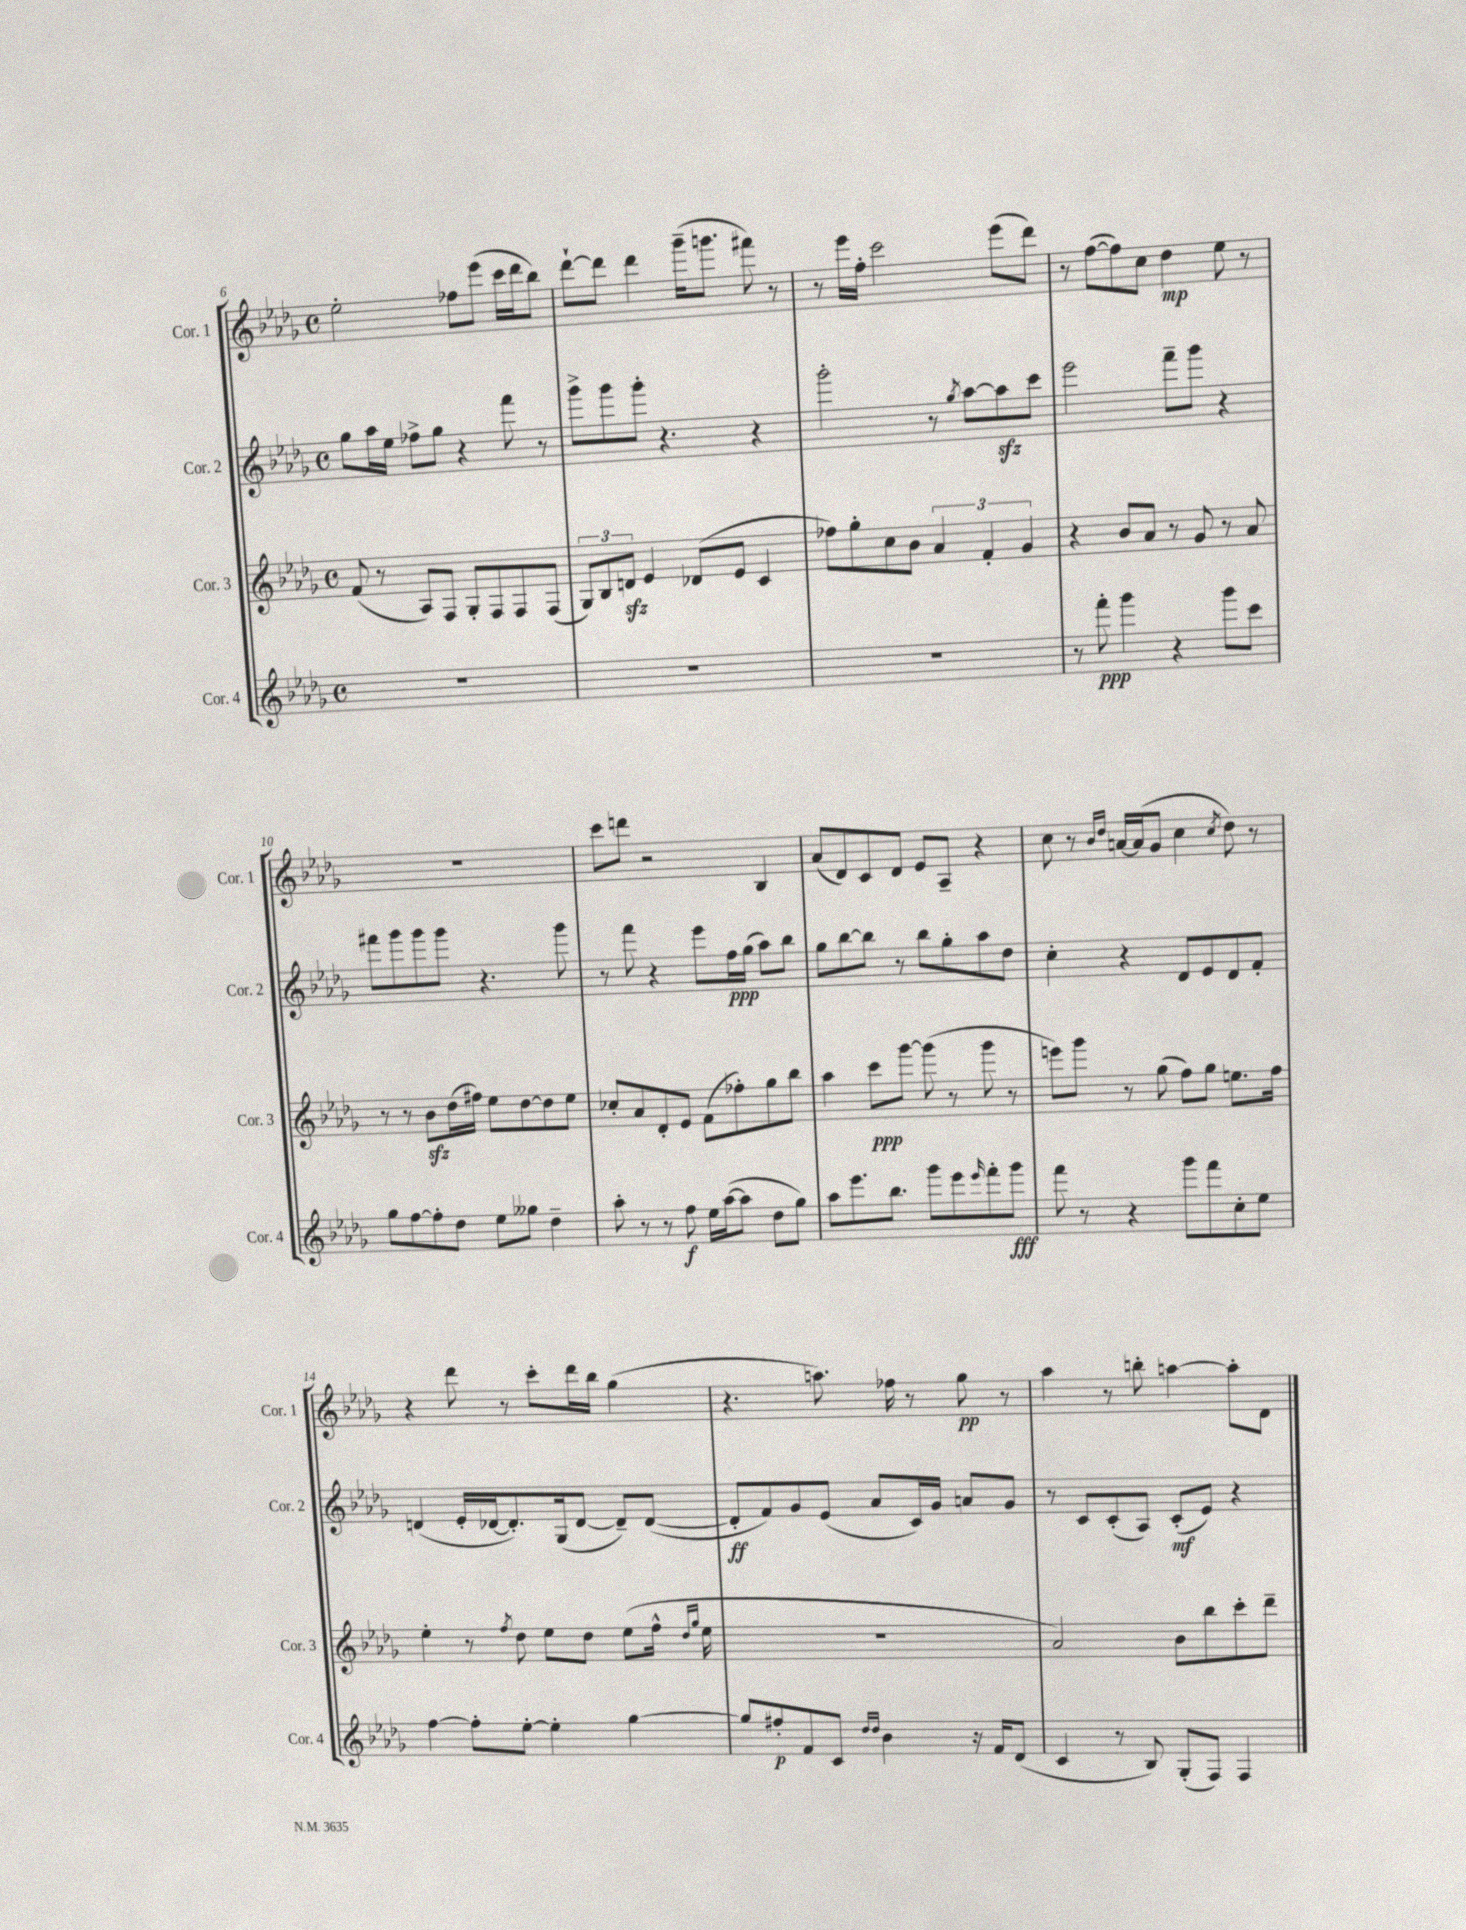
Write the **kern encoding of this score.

**kern	**dynam	**kern	**dynam	**kern	**dynam	**kern	**dynam
*part4	*part4	*part3	*part3	*part2	*part2	*part1	*part1
*staff4	*staff4	*staff3	*staff3	*staff2	*staff2	*staff1	*staff1
*I"Cor. 4	*	*I"Cor. 3	*	*I"Cor. 2	*	*I"Cor. 1	*
*I'Cor. 4	*	*I'Cor. 3	*	*I'Cor. 2	*	*I'Cor. 1	*
*clefG2	*	*clefG2	*	*clefG2	*	*clefG2	*
*k[b-e-a-d-g-]	*	*k[b-e-a-d-g-]	*	*k[b-e-a-d-g-]	*	*k[b-e-a-d-g-]	*
*M4/4	*	*M4/4	*	*M4/4	*	*M4/4	*
*met(c)	*	*met(c)	*	*met(c)	*	*met(c)	*
=6	=6	=6	=6	=6	=6	=6	=6
1r	.	(8f/	.	8gg-\L	.	2ee-'\	.
.	.	8r	.	16aa-\L	.	.	.
.	.	.	.	16ee-\JJ	.	.	.
.	.	8A-/L)	.	8ff-X^\L	.	.	.
.	.	8F/J	.	8gg-\J	.	.	.
.	.	8G-'/L	.	4r	.	8ff-X\L	.
.	.	8F/	.	.	.	(8eee-\J	.
.	.	8F/	.	8fff\	.	16ccc\LL	.
.	.	.	.	.	.	16ddd-\J	.
.	.	(8F/J	.	8r	.	8bb-\J)	.
=7	=7	=7	=7	=7	=7	=7	=7
1r	.	12G-/L)	.	8ggg-^\L	.	[8ddd-`\L	.
.	.	12B-/	.	.	.	.	.
.	.	.	.	8ggg-\	.	8ddd-\J]	.
.	.	12dnzz/J	.	.	.	.	.
.	.	4e-/	.	8ggg-'\J	.	4ddd-\	.
.	.	.	.	4.r	.	.	.
.	.	(8d-X/L	.	.	.	(16ggg-~\KL	.
.	.	.	.	.	.	8.gggn\J	.
.	.	8e-/J	.	.	.	.	.
.	.	4c/	.	4r	.	8fff#X\)	.
.	.	.	.	.	.	8r	.
=8	=8	=8	=8	=8	=8	=8	=8
1r	.	8ff-X\L)	.	2ggg-'\	.	8r	.
.	.	8gg-'\	.	.	.	16eee-\LL	.
.	.	.	.	.	.	16ff'\JJ	.
.	.	8cc\	.	.	.	2ccc\	.
.	.	8b-\J	.	.	.	.	.
.	.	6a-/	.	8r	.	.	.
.	.	.	.	8qgg-/	.	.	.
.	.	.	.	[8aa-\L	.	.	.
.	.	6f'/	.	.	.	.	.
.	.	.	.	8aa-zz\]	.	(8eee-\L	.
.	.	6g-/	.	.	.	.	.
.	.	.	.	8ccc\J	.	8ddd-\J)	.
=9	=9	=9	=9	=9	=9	=9	=9
8r	.	4r	.	2eee-\	.	8r	.
8fff'\	ppp	.	.	.	.	([8ff\L	.
4ggg-\	.	8b-/L	.	.	.	8ff\])	.
.	.	8a-/J	.	.	.	8cc\J	.
4r	.	8r	.	8fff~\L	.	4dd-\	mp
.	.	8g-/	.	8ggg-\J	.	.	.
8ggg-\L	.	8r	.	4r	.	8ee-\	.
8ccc\J	.	8a-/	.	.	.	8r	.
!!LO:LB:g=z
=10	=10	=10	=10	=10	=10	=10	=10
8gg-\L	.	8r	.	8fff#X\L	.	1r	.
[8ff\	.	8r	.	8ggg-\	.	.	.
8ff'\]	.	8b-zz\L	.	8ggg-\	.	.	.
8dd-\J	.	(16dd-\L	.	8ggg-\J	.	.	.
.	.	16ff#X\JJ)	.	.	.	.	.
8ee-\L	.	8ee-\L	.	4.r	.	.	.
8gg--X\J	.	[8dd-\	.	.	.	.	.
4dd-~\	.	8dd-\]	.	.	.	.	.
.	.	8ee-\J	.	8ggg-\	.	.	.
=11	=11	=11	=11	=11	=11	=11	=11
8aa-'\	.	8cc-X'/L	.	8r	.	8ccc\L	.
8r	.	8a-/	.	8fff\	.	8dddn\J	.
8r	.	8d-'/	.	4r	.	2r	.
8ff\	f	8e-/J	.	.	.	.	.
16ee-\LL	.	(8f\L	.	8eee-\L	.	.	.
([16aa-\J	.	.	.	.	.	.	.
8aa-\J]	.	8ff-X'\)	.	16ff\L	ppp	.	.
.	.	.	.	(16gg-\JJ	.	.	.
8dd-\L	.	8gg-\	.	8aa-\L)	.	4B-/	.
8gg-\J)	.	8bb-\J	.	8bb-\J	.	.	.
=12	=12	=12	=12	=12	=12	=12	=12
8aa-\L	.	4aa-\	.	8gg-\L	.	(8a-/L	.
8.eee-\	.	.	.	[8bb-\	.	8d-/)	.
.	.	8ccc\L	ppp	8bb-\J]	.	8c/	.
8.bb-\J	.	.	.	.	.	.	.
.	.	[8ggg-\J	.	8r	.	8d-/J	.
8ggg-\L	.	(8ggg-\]	.	8bb-\L	.	8e-/L	.
8eee-\	.	8r	.	8gg-'\	.	8A-~/J	.
16qqeee-/	.	.	.	.	.	.	.
8fff'\	.	8ggg-\	.	8aa-\	.	4r	.
8ggg-\J	fff	8r	.	8dd-\J	.	.	.
=13	=13	=13	=13	=13	=13	=13	=13
8fff\	.	8eeen\L)	.	4cc'\	.	8cc\	.
8r	.	8ggg-\J	.	.	.	8r	.
.	.	.	.	.	.	16qqb-/LL	.
.	.	.	.	.	.	16qqdd-/JJ	.
4r	.	8r	.	4r	.	[16an/LL	.
.	.	.	.	.	.	(16a/J]	.
.	.	(8gg-\	.	.	.	8g-/J	.
8ggg-\L	.	8ff\L)	.	8d-/L	.	4cc\	.
8fff\	.	8gg-\J	.	8e-/	.	.	.
.	.	.	.	.	.	8qcc/	.
8cc'\	.	8.een\L	.	8d-/	.	8dd-\)	.
8ee-\J	.	.	.	8f'/J	.	8r	.
.	.	16ff\Jk	.	.	.	.	.
!!LO:LB:g=z
=14	=14	=14	=14	=14	=14	=14	=14
[4ff\	.	4ee-'\	.	(4dn/	.	4r	.
8ff'\L]	.	8r	.	16e-'/LL	.	8ddd-\	.
.	.	.	.	[16d-X/J	.	.	.
.	.	8qff/	.	.	.	.	.
[8ee-'\J	.	8dd-\	.	8.d-'/])	.	8r	.
4ee-'\]	.	8ee-\L	.	.	.	8ccc'\L	.
.	.	.	.	(16G-/k	.	.	.
.	.	8dd-\J	.	[8d-/J	.	16ddd-\L	.
.	.	.	.	.	.	16bb-\JJ	.
[4gg-\	.	(8ee-\L	.	8d-~/L])	.	(4gg-\	.
.	.	16ff^^\Jk	.	([8d-/J	.	.	.
.	.	16qqdd-/LL	.	.	.	.	.
.	.	16qqgg-/JJ	.	.	.	.	.
.	.	16ee-\	.	.	.	.	.
=15	=15	=15	=15	=15	=15	=15	=15
8gg-/L]	.	1r	.	8d-'/L]	ff	4.r	.
8ff#X'/	p	.	.	8f/)	.	.	.
8f/	.	.	.	8g-/	.	.	.
8c/J	.	.	.	(8e-/J	.	8.aan\)	.
16qqdd-/LL	.	.	.	.	.	.	.
16qqdd-/JJ	.	.	.	.	.	.	.
4b-\	.	.	.	8a-/L	.	.	.
.	.	.	.	.	.	16ff-X\	.
.	.	.	.	16c/L)	.	8r	.
.	.	.	.	16g-/JJ	.	.	.
16r	.	.	.	8an/L	.	8gg-\	pp
16f/KL	.	.	.	.	.	.	.
(8d-/J	.	.	.	8g-/J	.	8r	.
=16	=16	=16	=16	=16	=16	=16	=16
4c/	.	2a-/)	.	8r	.	4aa-\	.
.	.	.	.	8c/L	.	.	.
8r	.	.	.	(8c'/	.	8r	.
8B-/)	.	.	.	8A-/J)	.	8bbn'\	.
(8G-'/L	.	8b-\L	.	(8c'/L	mf	[4aan\	.
8F/J)	.	8bb-\	.	8e-/J)	.	.	.
4F/	.	8ccc'\	.	4r	.	8aa'\L]	.
.	.	8ddd-~\J	.	.	.	8d-\J	.
==	==	==	==	==	==	==	==
*-	*-	*-	*-	*-	*-	*-	*-
